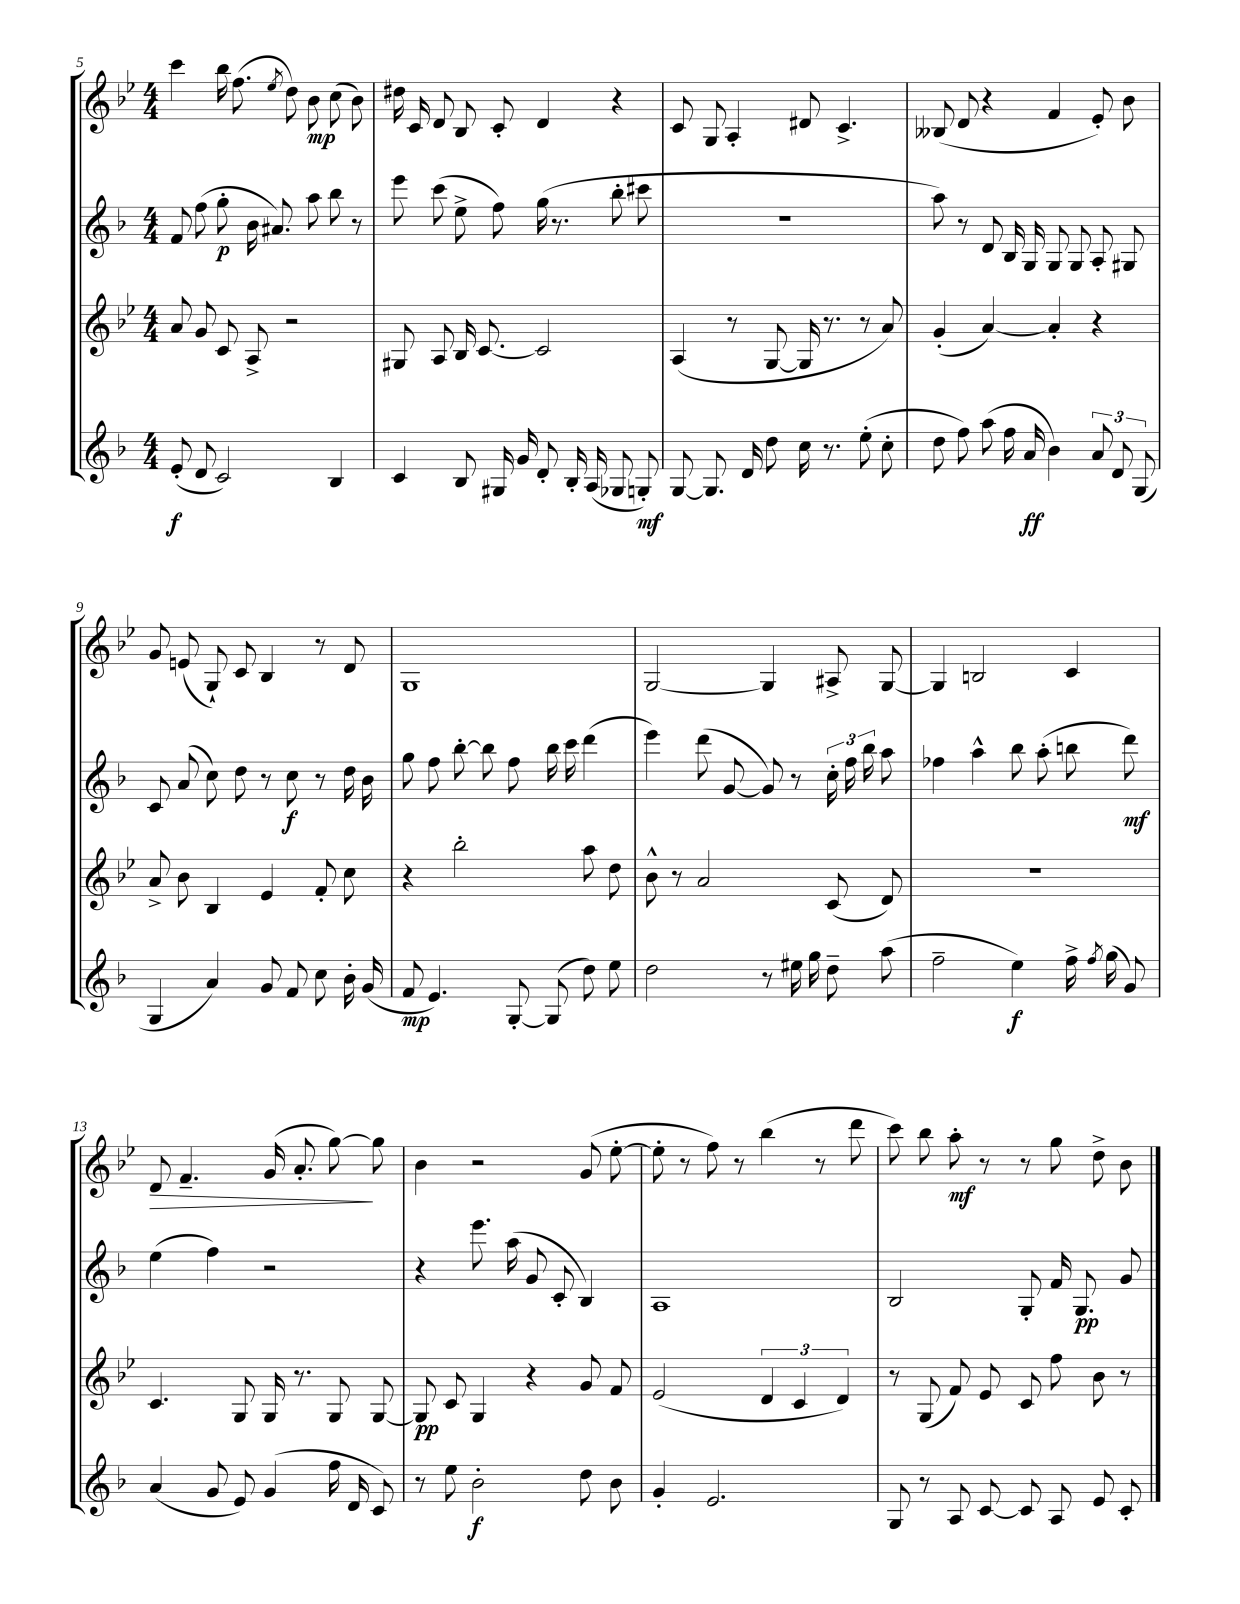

**kern	**kern	**kern	**kern
*staff4	*staff3	*staff2	*staff1
*clefG2	*clefG2	*clefG2	*clefG2
*k[b-]	*k[b-e-]	*k[b-]	*k[b-e-]
*M4/4	*M4/4	*M4/4	*M4/4
(8e'/	8a/	8f/	4ccc\
8d/	8g/	(8ff\	.
2c/)	8c/	8gg'\	16bb-\
.	.	.	(8.ff\
.	8A^/	16b-\	.
.	.	8.a#/)	.
.	.	.	8qee-/
.	2r	.	8dd\)
.	.	8aa\	8b-\
4B-/	.	8bb-\	(8cc\
.	.	8r	8b-\)
=	=	=	=
4c/	8G#/	8eee\	16dd#\
.	.	.	16c/
.	8A/	(8ccc\	8d/
8B-/	16B-/	8ee^\	8B-/
.	[8.c/	.	.
16G#/	.	8ff\)	8c'/
16g/	.	.	.
8d'/	2c/]	(16gg\	4d/
.	.	8.r	.
16B-'/	.	.	.
(16A/	.	.	.
8G-/	.	8bb-'\	4r
8G'/)	.	8ccc#\	.
=	=	=	=
[8G/	(4A/	1r	8c/
8.G/]	.	.	8G/
.	8r	.	4A'/
16d/	.	.	.
8dd\	[8G/	.	.
16cc\	16G/]	.	8d#/
8.r	8.r	.	.
.	.	.	4.c^/
(8ee'\	8r	.	.
8cc'\	8a/)	.	.
=	=	=	=
8dd\	(4g'/	8aa\)	(8B--/
8ff\)	.	8r	8d/
(8aa\	[4a/)	8d/	4r
16ff\	.	16B-/	.
16a/	.	16G/	.
4b-\)	4a'/]	8G/	4f/
.	.	8G/	.
12a/	4r	8A'/	8e-'/)
12d/	.	.	.
.	.	8G#/	8b-\
(12G/	.	.	.
=	=	=	=
4G/	8a^/	8c/	8g/
.	8b-\	(8a/	(8e/
4a/)	4B-/	8cc\)	8G`/)
.	.	8dd\	8c/
8g/	4e-/	8r	4B-/
8f/	.	8cc\	.
8cc\	8f'/	8r	8r
16b-'\	8cc\	16dd\	8d/
(16g/	.	16b-\	.
=	=	=	=
8f/	4r	8gg\	1G
4.e/)	.	8ff\	.
.	2bb-'\	[8bb-'\	.
.	.	8bb-\]	.
[8G'/	.	8ff\	.
(8G/]	.	16bb-\	.
.	.	16ccc\	.
8dd\)	8aa\	(4ddd\	.
8ee\	8dd\	.	.
=	=	=	=
2dd\	8b-^^\	4eee\)	[2G/
.	8r	.	.
.	2a/	(8ddd\	.
.	.	[8g/	.
8r	.	8g/])	4G/]
16ee#\	.	8r	.
16gg\	.	.	.
8dd~\	(8c/	24cc'\	8A#^/
.	.	24ff\	.
.	.	24bb-\	.
(8aa\	8d/)	8aa\	[8G/
=	=	=	=
2ff~\	1r	4ff-\	4G/]
.	.	4aa^^\	2B/
4ee\)	.	8bb-\	.
.	.	(8aa'\	.
16ff^\	.	8bb\	4c/
8qff/	.	.	.
(16gg\	.	.	.
8g/)	.	8ddd\)	.
=	=	=	=
(4a/	4.c/	(4ee\	8d/
.	.	.	4.f~/
8g/	.	4ff\)	.
8e/)	8G/	.	.
(4g/	16G/	2r	(16g/
.	8.r	.	8.a'/
16ff\	8G/	.	[8gg\)
16d/	.	.	.
8c/)	[8G/	.	8gg\]
=	=	=	=
8r	8G/]	4r	4b-\
8ee\	8c/	.	.
2b-'\	4G/	8.eee\	2r
.	.	(16aa\	.
.	4r	8g/	.
.	.	8c'/	.
8dd\	8g/	4B-/)	(8g/
8b-\	8f/	.	[8ee-'\
=	=	=	=
4g'/	(2e-/	1A	8ee-'\]
.	.	.	8r
2.e/	.	.	8ff\)
.	.	.	8r
.	6d/	.	(4bb-\
.	6c/	.	.
.	.	.	8r
.	6d/)	.	.
.	.	.	8ddd\
=	=	=	=
8G/	8r	2B-/	8ccc\)
8r	(8G/	.	8bb-\
8A/	8f/)	.	8aa'\
[8c/	8e-/	.	8r
8c/]	8c/	8G'/	8r
8A/	8ff\	16f/	8gg\
.	.	8.G/	.
8e/	8b-\	.	8dd^\
8c'/	8r	8g/	8b-\
==	==	==	==
*-	*-	*-	*-
